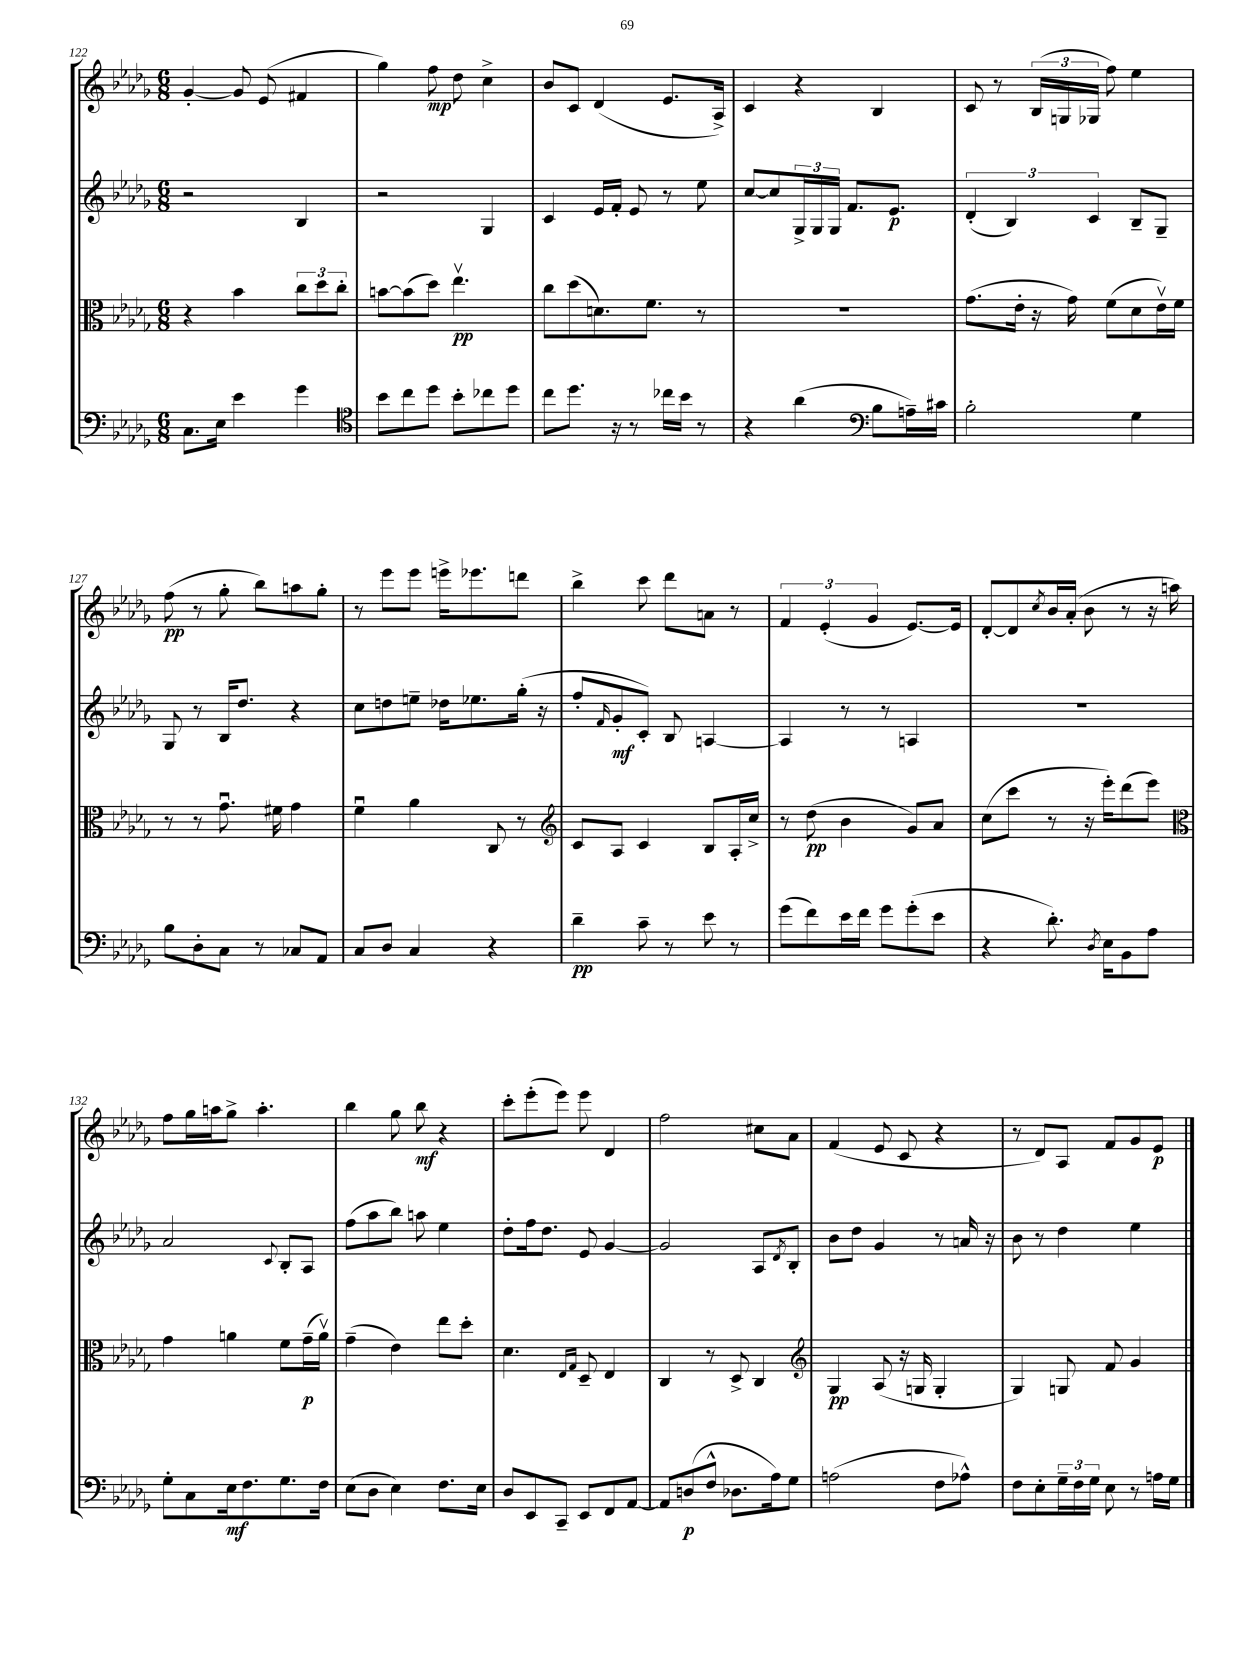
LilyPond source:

<<
\new StaffGroup <<
\new Staff = "s0" {
    \clef treble \key des \major \numericTimeSignature \time 6/8
    ges'4~-. ges'8 ees'8( fis'4 |
    ges''4) f''8\mp des''8 c''4-> |
    bes'8 c'8 des'4( ees'8. aes16->) |
    c'4 r4 bes4 |
    c'8 r8 \tuplet 3/2 { bes16( g16 ges16 } f''8) ees''4 |
    f''8\pp( r8 ges''8-. bes''8) a''8 ges''8-. |
    r8 ees'''8 ees'''8 e'''16-> ees'''8. d'''8 |
    bes''4-> c'''8 des'''8 a'8 r8 |
    \tuplet 3/2 { f'4 ees'4-.( ges'4 } ees'8.~) ees'16 |
    des'8~-. des'8 \acciaccatura { c''8 } bes'16 aes'16-.( bes'8 r8 r16 a''16) |
    f''8 ges''16 a''16 ges''8-> a''4.-. |
    bes''4 ges''8 bes''8\mf r4 |
    c'''8-. ees'''8-.( ees'''8) ees'''8 des'4 |
    f''2 cis''8 aes'8 |
    f'4( ees'8 c'8 r4 |
    r8 des'8) aes8 f'8 ges'8 ees'8\p \bar "|." |
}
\new Staff = "s1" {
    \clef treble \key des \major \numericTimeSignature \time 6/8
    r2 bes4 |
    r2 ges4 |
    c'4 ees'16 f'16-. ees'8 r8 ees''8 |
    c''8~ c''8 \tuplet 3/2 { ges16-> ges16 ges16 } f'8. ees'8.\p |
    \tuplet 3/2 { des'4-.( bes4) c'4 } bes8-- ges8-- |
    ges8 r8 bes16 des''8. r4 |
    c''8 d''8 e''8-- des''16 ees''8. ges''16-.( r16 |
    f''8-. \grace { f'16 } ges'8-.\mf c'8-.) bes8 a4~ |
    a4 r8 r8 a4 |
    R2. |
    aes'2 \appoggiatura { c'8 } bes8-. aes8 |
    f''8( aes''8 bes''8) a''8 ees''4 |
    des''8-. f''16 des''8. ees'8 ges'4~ |
    ges'2 aes8 \acciaccatura { des'8 } bes8-. |
    bes'8 des''8 ges'4 r8 a'16 r16 |
    bes'8 r8 des''4 ees''4 \bar "|." |
}
\new Staff = "s2" {
    \clef alto \key des \major \numericTimeSignature \time 6/8
    r4 bes'4 \tuplet 3/2 { c''8 des''8 c''8-. } |
    b'8~ b'8( des''8) ees''4.\upbow\pp |
    c''8 des''8( d'8.) f'8. r8 |
    R2. |
    ges'8.( ees'16-. r16 ges'16) f'8( des'8 ees'16\upbow) f'16 |
    r8 r8 ges'8.\downbow fis'16 ges'4 |
    f'4\downbow aes'4 c8 r8 |
    \clef treble c'8 aes8 c'4 bes8 aes16-. c''16-> |
    r8 des''8\pp( bes'4 ges'8) aes'8 |
    c''8( c'''8 r8 r16 ees'''16-.) des'''8( ees'''8) |
    \clef alto ges'4 a'4 f'8 ges'16--\p( a'16\upbow) |
    ges'4--( ees'4) ees''8 des''8-. |
    des'4. \grace { ees16 ges16 } des8-- ees4 |
    c4 r8 des8-> c4 |
    \clef treble ges4\pp aes8( r16 g16 g4-. |
    ges4) g8 f'8 ges'4 \bar "|." |
}
\new Staff = "s3" {
    \clef bass \key des \major \numericTimeSignature \time 6/8
    c8. ees16 ees'4 ges'4 |
    \clef tenor bes'8 c''8 des''8 bes'8-. ces''8 des''8 |
    c''8 des''8. r16 r8 ces''16 bes'16 r8 |
    r4 aes'4( \clef bass bes8 a16--) cis'16 |
    bes2-. ges4 |
    bes8 des8-. c8 r8 ces8 aes,8 |
    c8 des8 c4 r4 |
    des'4--\pp c'8-- r8 ees'8 r8 |
    ges'8( f'8) ees'16 f'16 ges'8 ges'8-.( ees'8 |
    r4 des'8.-.) \acciaccatura { des8 } ees16 bes,8 aes8 |
    ges8-. c8 ees16\mf f8. ges8. f16 |
    ees8( des8 ees4) f8. ees16 |
    des8 ees,8 c,8-- ees,8 f,8 aes,8~ |
    aes,8 d8\p( f8-^ des8. aes16) ges8 |
    a2( f8 aes8-^) |
    f8 ees8-. \tuplet 3/2 { ges16-- f16 ges16 } ees8 r8 a16 ges16 \bar "|." |
}
>>
>>
\layout { \context { \Score currentBarNumber = #122 } }
